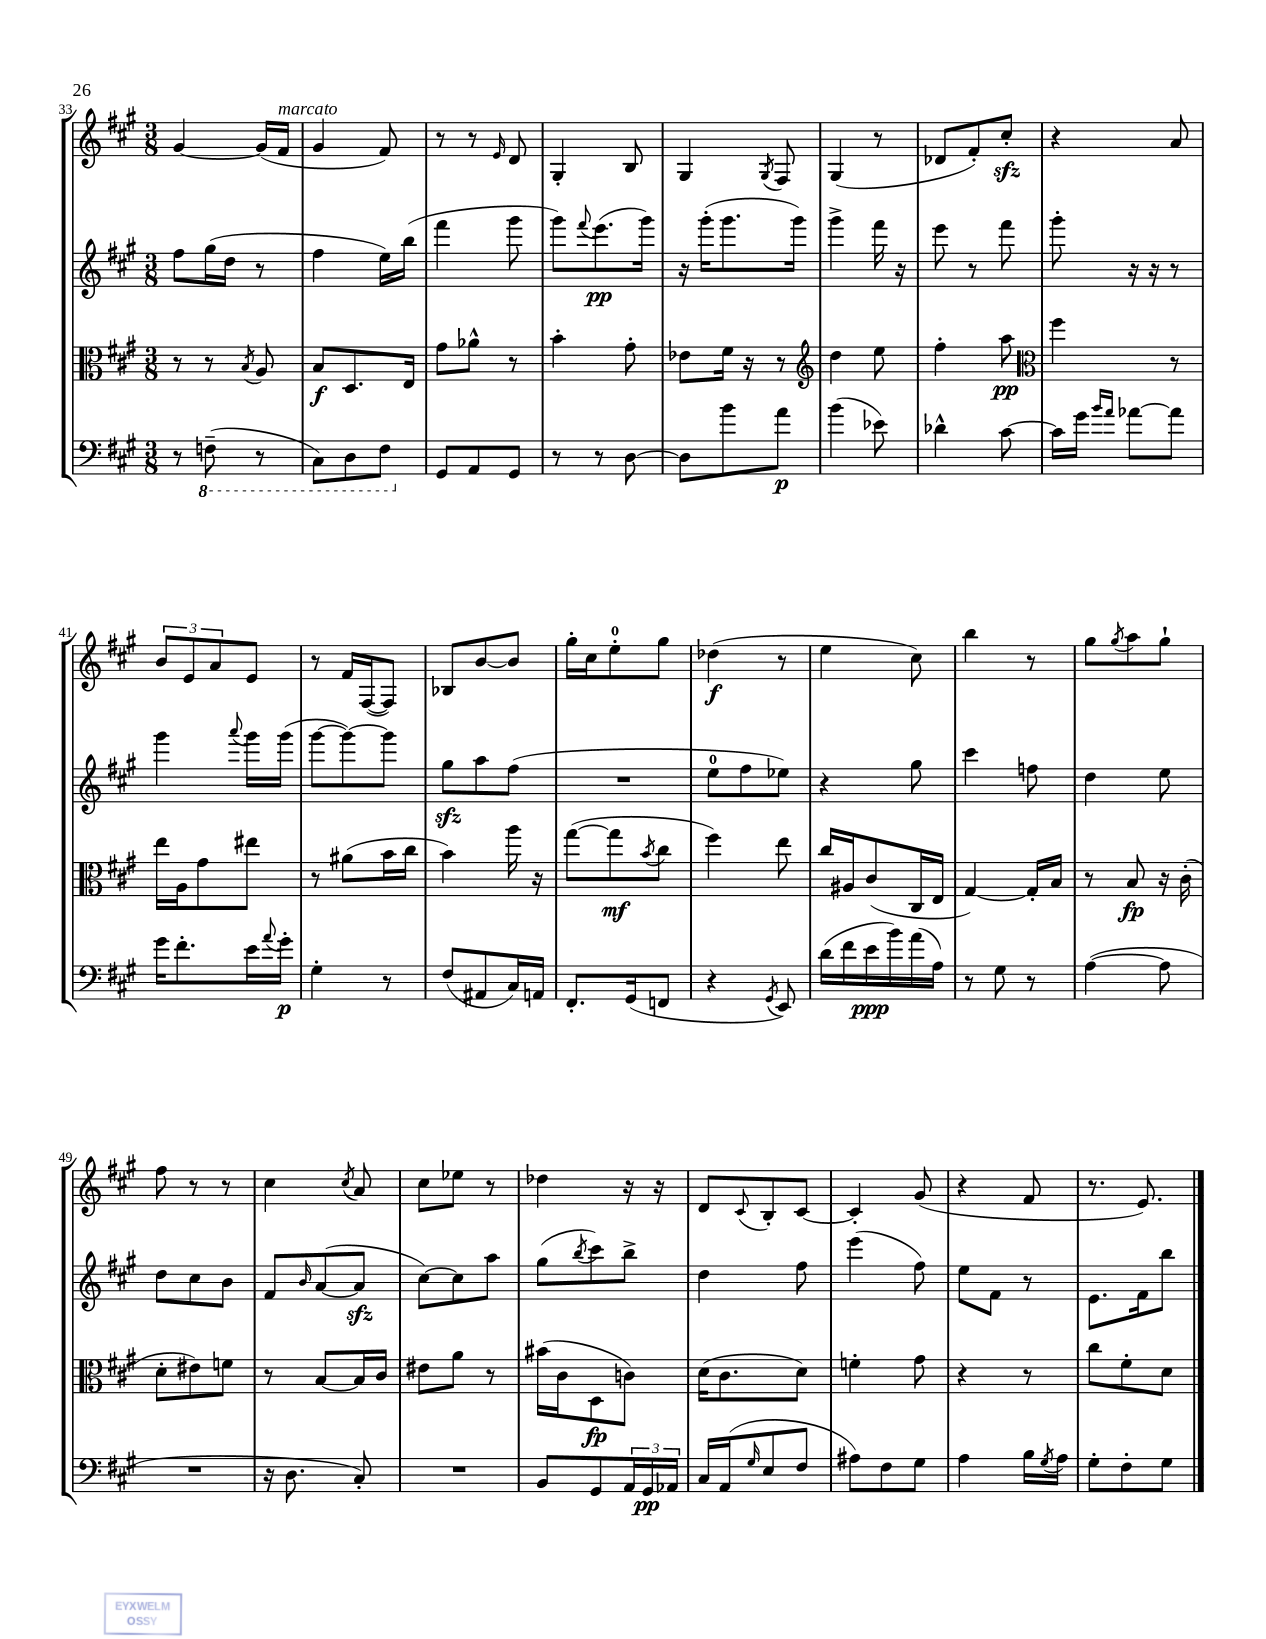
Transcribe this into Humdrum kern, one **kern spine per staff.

**kern	**dynam	**kern	**dynam	**kern	**dynam	**kern	**dynam
*part4	*part4	*part3	*part3	*part2	*part2	*part1	*part1
*staff4	*staff4	*staff3	*staff3	*staff2	*staff2	*staff1	*staff1
*clefF4	*	*clefC3	*	*clefG2	*	*clefG2	*
*k[f#c#g#]	*	*k[f#c#g#]	*	*k[f#c#g#]	*	*k[f#c#g#]	*
*M3/8	*	*M3/8	*	*M3/8	*	*M3/8	*
=33	=33	=33	=33	=33	=33	=33	=33
8r	.	8r	.	8ff#\L	.	[4g#/	.
*8ba	*	*	*	*	*	*	*
(8FFn~\	.	8r	.	(16gg#\L	.	.	.
.	.	.	.	16dd\JJ	.	.	.
.	.	8qB/	.	.	.	.	.
8r	.	8A/	.	8r	.	(16g#/LL]	.
!	!	!	!	!	!	!LO:TX:a:i:t=marcato	!
.	.	.	.	.	.	16f#/JJ	.
=34	=34	=34	=34	=34	=34	=34	=34
8CC#\L)	.	8B/L	f	4ff#\	.	4g#/	.
8DD\	.	8.D/	.	.	.	.	.
8FF#\J	.	.	.	16ee\LL)	.	8f#/)	.
.	.	16E/Jk	.	(16bb\JJ	.	.	.
=35	=35	=35	=35	=35	=35	=35	=35
*X8ba	*	*	*	*	*	*	*
8GG#/L	.	8g#\L	.	4fff#\	.	8r	.
8AA/	.	8a-X^^\J	.	.	.	8r	.
.	.	.	.	.	.	16qqe/	.
8GG#/J	.	8r	.	8ggg#\	.	8d/	.
=36	=36	=36	=36	=36	=36	=36	=36
8r	.	4b'\	.	8ggg#\L)	.	4G#'/	.
.	.	.	.	8qqfff#/	.	.	.
8r	.	.	.	(8.eee\	pp	.	.
[8D\	.	8g#'\	.	.	.	8B/	.
.	.	.	.	16ggg#\Jk)	.	.	.
=37	=37	=37	=37	=37	=37	=37	=37
8D\L]	.	8e-X\L	.	16r	.	4G#/	.
.	.	.	.	(16ggg#'\KL	.	.	.
8b\	.	16f#\Jk	.	8.ggg#\	.	.	.
.	.	16r	.	.	.	.	.
.	.	.	.	.	.	8qG#/	.
8a\J	p	8r	.	.	.	8F#/	.
.	.	.	.	16ggg#\Jk)	.	.	.
=38	=38	=38	=38	=38	=38	=38	=38
*	*	*clefG2	*	*	*	*	*
(4b\	.	4dd\	.	4ggg#^\	.	(4G#/	.
8e-X\)	.	8ee\	.	16fff#\	.	8r	.
.	.	.	.	16r	.	.	.
=39	=39	=39	=39	=39	=39	=39	=39
4d-X^^\	.	4ff#'\	.	8eee\	.	8d-X/L	.
.	.	.	.	8r	.	8f#'/)	.
[8c#\	.	8aa\	pp	8fff#\	.	8cc#zz'/J	.
=40	=40	=40	=40	=40	=40	=40	=40
*	*	*clefC3	*	*	*	*	*
16c#\LL]	.	4ff#\	.	8ggg#'\	.	4r	.
16g#\JJ	.	.	.	.	.	.	.
16qqb/LL	.	.	.	.	.	.	.
16qqa/JJ	.	.	.	.	.	.	.
[8a-X\L	.	.	.	16r	.	.	.
.	.	.	.	16r	.	.	.
8a-\J]	.	8r	.	8r	.	8a/	.
!!LO:LB:g=z
=41	=41	=41	=41	=41	=41	=41	=41
16g#\KL	.	16ee\LL	.	4ggg#\	.	12b/L	.
8.f#'\	.	16A\J	.	.	.	.	.
.	.	.	.	.	.	12e/	.
.	.	8g#\	.	.	.	.	.
.	.	.	.	.	.	12a/	.
.	.	.	.	8qqaaa/	.	.	.
16e\L	.	8ee#X\J	.	16ggg#\LL	.	8e/J	.
8qqa/	.	.	.	.	.	.	.
16g#'\JJ	p	.	.	(16ggg#\JJ	.	.	.
=42	=42	=42	=42	=42	=42	=42	=42
4G#'\	.	8r	.	[8ggg#\L	.	8r	.
.	.	(8a#X\L	.	8ggg#\_)	.	16f#/LL	.
.	.	.	.	.	.	([16F#/J	.
8r	.	16b\L	.	8ggg#\J]	.	8F#/J])	.
.	.	16cc#\JJ	.	.	.	.	.
=43	=43	=43	=43	=43	=43	=43	=43
(8F#/L	.	4b\)	.	8gg#zz\L	.	8B-X/L	.
8AA#X/	.	.	.	8aa\	.	[8b/	.
16C#/L)	.	16aa\	.	(8ff#\J	.	8b/J]	.
16AAn/JJ	.	16r	.	.	.	.	.
=44	=44	=44	=44	=44	=44	=44	=44
8.FF#'/L	.	([8gg#\L	.	4.r	.	16gg#'\LL	.
.	.	.	.	.	.	16cc#\J	.
.	.	8gg#\]	mf	.	.	8ee'\	.
(16GG#/k	.	.	.	.	.	.	.
.	.	8qb/	.	.	.	.	.
8FFn/J	.	8cc#\J	.	.	.	8gg#\J	.
=45	=45	=45	=45	=45	=45	=45	=45
4r	.	4ff#\)	.	8ee\L	.	(4dd-X\	f
.	.	.	.	8ff#\	.	.	.
8qGG#/	.	.	.	.	.	.	.
8EE/)	.	8ee\	.	8ee-X\J)	.	8r	.
=46	=46	=46	=46	=46	=46	=46	=46
(16d\LL	.	16cc#/LL	.	4r	.	4ee\	.
16f#\	.	16A#X/J	.	.	.	.	.
16e\	ppp	(8c#/	.	.	.	.	.
16b\)	.	.	.	.	.	.	.
(16a\	.	16C#/L	.	8gg#\	.	8cc#\)	.
16A\JJ)	.	16E/JJ	.	.	.	.	.
=47	=47	=47	=47	=47	=47	=47	=47
8r	.	[4G#/)	.	4ccc#\	.	4bb\	.
8G#\	.	.	.	.	.	.	.
8r	.	16G#'/LL]	.	8ffn\	.	8r	.
.	.	16B/JJ	.	.	.	.	.
=48	=48	=48	=48	=48	=48	=48	=48
([4A\	.	8r	.	4dd\	.	8gg#\L	.
.	.	.	.	.	.	8qgg#/	.
.	.	8B/	fp	.	.	8aa\	.
8A\]	.	16r	.	8ee\	.	8gg#`\J	.
.	.	(16c#'\	.	.	.	.	.
!!LO:LB:g=z
=49	=49	=49	=49	=49	=49	=49	=49
4.r	.	8d'\L	.	8dd\L	.	8ff#\	.
.	.	8e#X\)	.	8cc#\	.	8r	.
.	.	8fn\J	.	8b\J	.	8r	.
=50	=50	=50	=50	=50	=50	=50	=50
16r	.	8r	.	8f#/L	.	4cc#\	.
8.D\	.	.	.	.	.	.	.
.	.	.	.	16qqb/	.	.	.
.	.	[8B/L	.	([8a/	.	.	.
.	.	.	.	.	.	8qcc#/	.
8C#'/)	.	16B/L]	.	8azz/J]	.	8a/	.
.	.	16c#/JJ	.	.	.	.	.
=51	=51	=51	=51	=51	=51	=51	=51
4.r	.	8e#X\L	.	[8cc#\L)	.	8cc#\L	.
.	.	8a\J	.	8cc#\]	.	8ee-X\J	.
.	.	8r	.	8aa\J	.	8r	.
=52	=52	=52	=52	=52	=52	=52	=52
8BB/L	.	(16b#X\LL	.	(8gg#\L	.	4dd-X\	.
.	.	16c#\J	.	.	.	.	.
.	.	.	.	8qbb/	.	.	.
8GG#/	.	8D\	fp	8ccc#\)	.	.	.
24AA/L	.	8cn\J)	.	8bb^\J	.	16r	.
24GG#/	pp	.	.	.	.	.	.
.	.	.	.	.	.	16r	.
24AA-X/JJ	.	.	.	.	.	.	.
=53	=53	=53	=53	=53	=53	=53	=53
16C#/LL	.	(16d\KL	.	4dd\	.	8d/L	.
(16AA/J	.	8.c#\	.	.	.	.	.
16qqG#/	.	.	.	.	.	8qqc#/	.
8E/	.	.	.	.	.	8B'/	.
8F#/J	.	8d\J)	.	8ff#\	.	[8c#/J	.
=54	=54	=54	=54	=54	=54	=54	=54
8A#X\L)	.	4fn'\	.	(4eee\	.	4c#'/]	.
8F#\	.	.	.	.	.	.	.
8G#\J	.	8g#\	.	8ff#\)	.	(8g#/	.
=55	=55	=55	=55	=55	=55	=55	=55
4A\	.	4r	.	8ee\L	.	4r	.
.	.	.	.	8f#\J	.	.	.
16B\LL	.	8r	.	8r	.	8f#/	.
8qG#/	.	.	.	.	.	.	.
16A\JJ	.	.	.	.	.	.	.
=56	=56	=56	=56	=56	=56	=56	=56
8G#'\L	.	8cc#\L	.	8.e\L	.	8.r	.
8F#'\	.	8f#'\	.	.	.	.	.
.	.	.	.	16f#\k	.	8.e/)	.
8G#\J	.	8d\J	.	8bb\J	.	.	.
==	==	==	==	==	==	==	==
*-	*-	*-	*-	*-	*-	*-	*-
